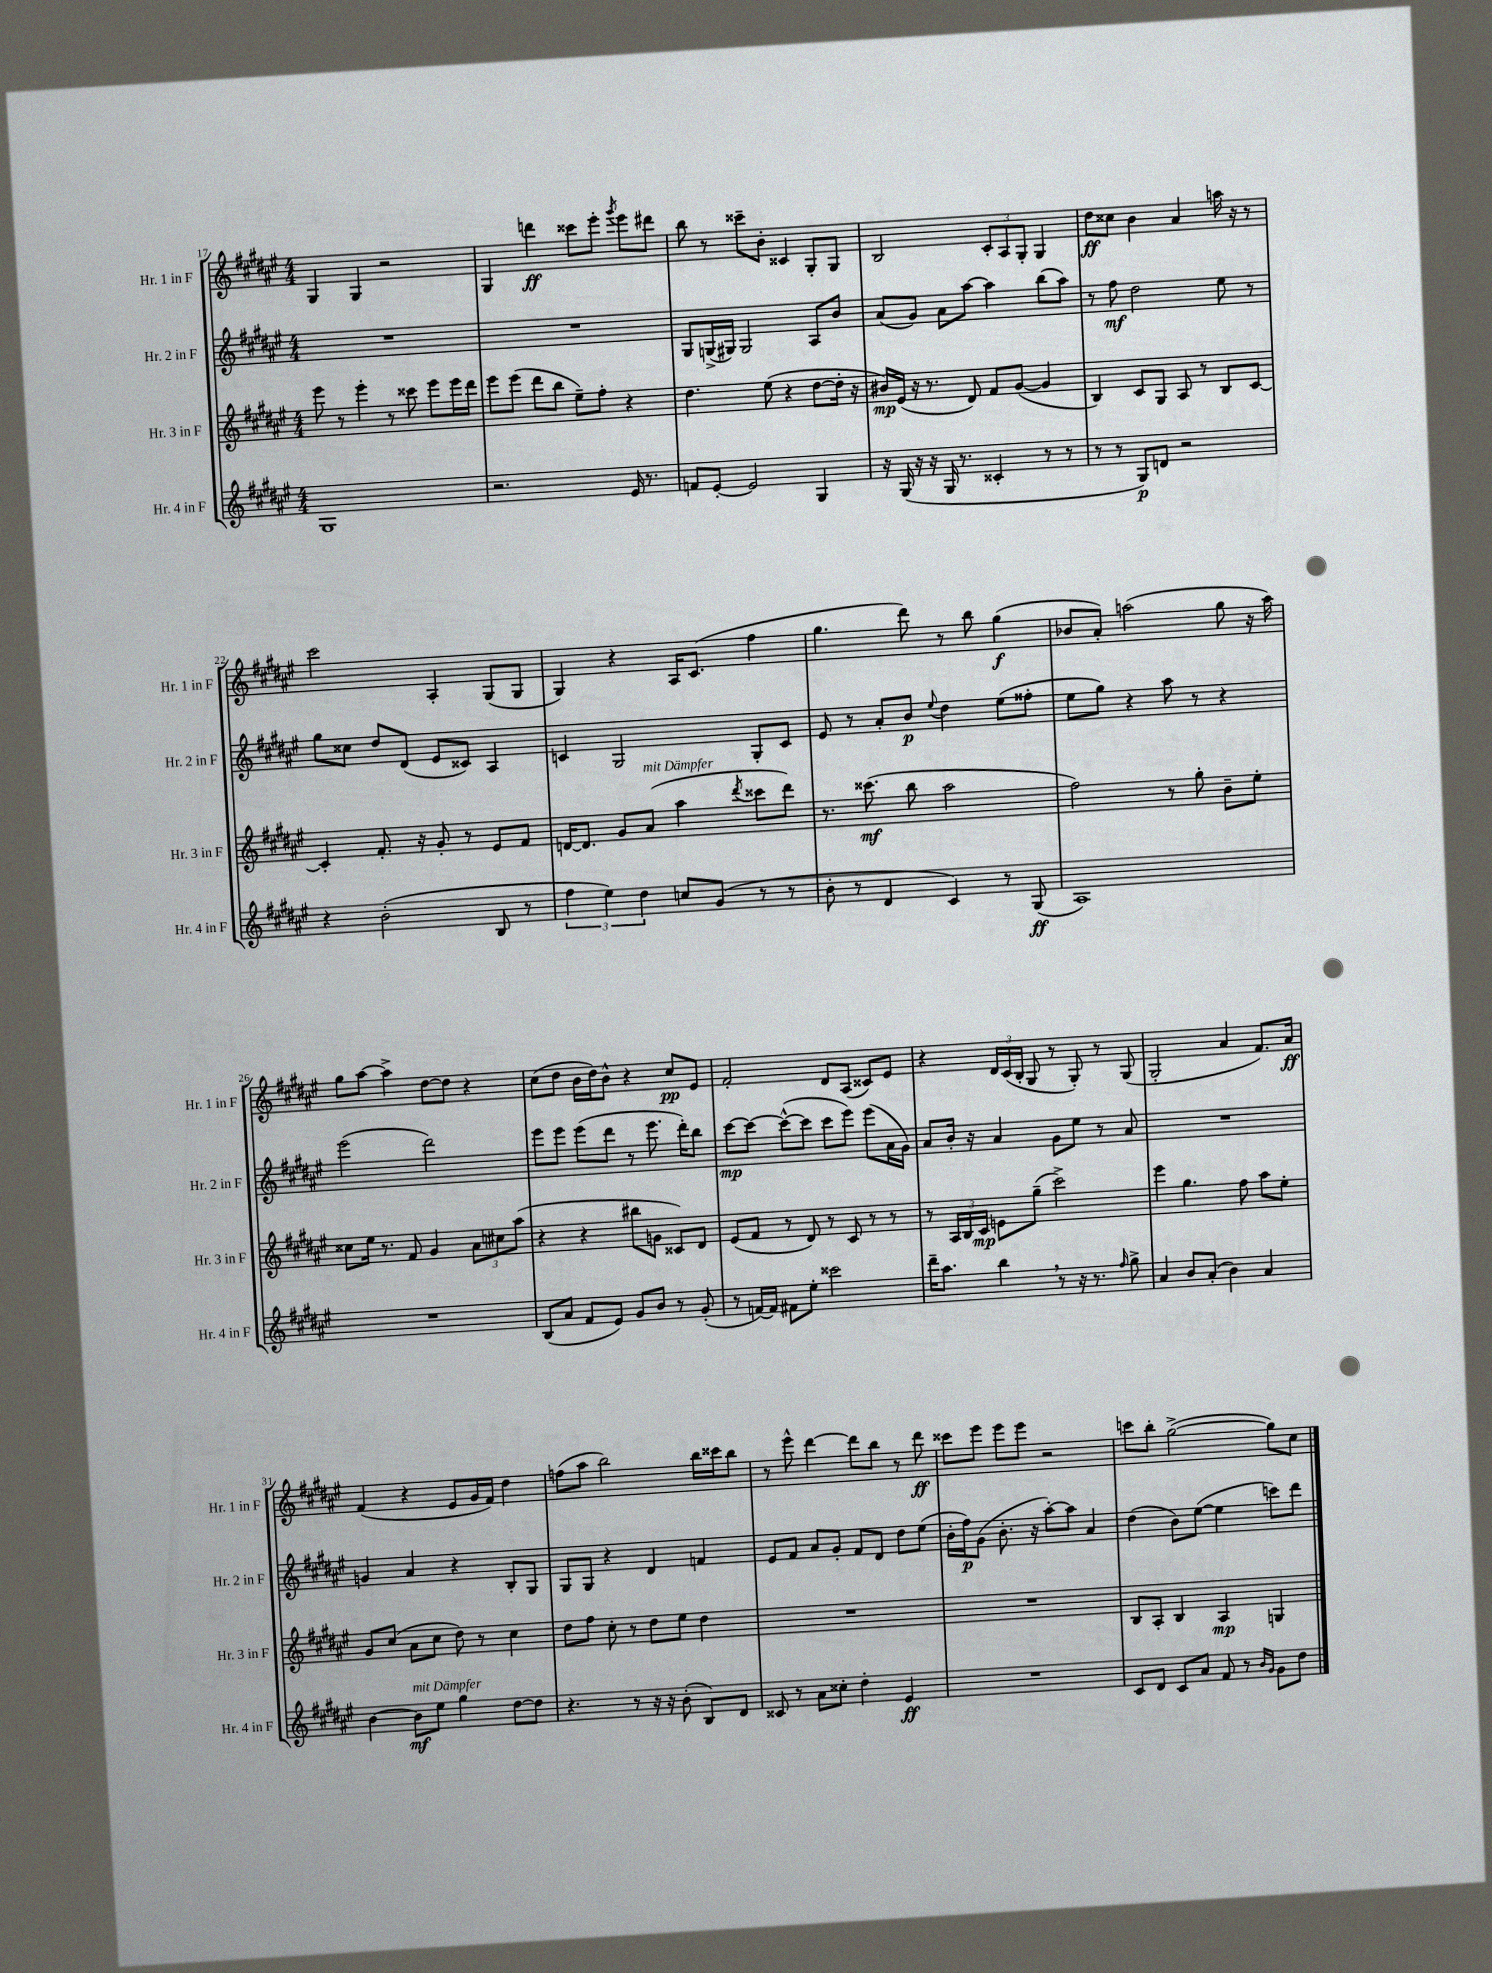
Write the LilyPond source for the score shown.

<<
\new StaffGroup <<
\new Staff = "s0" \with { instrumentName = "Hr. 1 in F" shortInstrumentName = "Hr. 1 in F" } {
    \clef treble \key fis \major \numericTimeSignature \time 4/4
    \autoBeamOff gis4 gis4 r2 |
    gis4 d'''4\ff cisis'''8[ eis'''8]-. \acciaccatura { gis'''8 } eis'''8[ dis'''8] |
    b''8 r8 cisis'''8[-- b'8]-. cisis'4 gis8[-. gis8] |
    b2 \tuplet 3/2 { cis'8[-. ais8 gis8]-. } gis4 |
    dis''8[\ff cisis''8] b'4 ais'4 a''16 r16 r8 |
    cis'''2 ais4-. gis8[( gis8] |
    gis4) r4 ais16[ cis'8.]( fis''4 |
    gis''4. dis'''8) r8 b''8 gis''4\f( |
    bes'8[ ais'8]-.) a''2( gis''8 r16 a''16) |
    gis''8[ ais''8]~ ais''4-> dis''8[~ dis''8] r4 |
    cis''8[( dis''8] b'16[ dis''16) b'8]-^ r4 cis''8[\pp eis'8] |
    fis'2-. dis'8[ ais8]( cisis'8[) eis'8] |
    r4 \tuplet 3/2 { dis'16[ cis'16( b16]-. } gis8 r8 gis8-.) r8 gis8( |
    gis2-. ais'4 fis'8.[) ais'16]\ff |
    fis'4( r4 eis'8[ gis'16 fis'16]) dis''4 |
    f''8[( ais''8] b''2) b''16[ cisis'''16 b''8] |
    r8 eis'''8-^ dis'''4~ dis'''8[ b''8] r8 dis'''8\ff |
    cisis'''8[ eis'''8] eis'''8[ eis'''8] r2 |
    c'''8[ b''8]-. gis''2~->( gis''8[) cis''8] \bar "|." |
}
\new Staff = "s1" \with { instrumentName = "Hr. 2 in F" shortInstrumentName = "Hr. 2 in F" } {
    \clef treble \key fis \major \numericTimeSignature \time 4/4
    \autoBeamOff R1 |
    R1 |
    gis8[ g16->( gis16]) gis2 ais8[ b'8] |
    ais'8[( gis'8]) ais'8[ ais''8]~ ais''4 b''8[( ais''8]) |
    r8 fis''8\mf dis''2 eis''8 r8 |
    gis''8[ cisis''8] dis''8[ dis'8]( eis'8[ cisis'8]) ais4 |
    c'4 gis2 gis8[-. c'8] |
    eis'8 r8 ais'8[-. b'8]\p \appoggiatura { eis''8 } dis''4 eis''8[( fisis''8]-. |
    eis''8[ gis''8]) r4 ais''8 r8 r4 |
    eis'''2( dis'''2) |
    eis'''8[ eis'''8] eis'''8[( dis'''8] r8 eis'''8. dis'''16[-.) b''8] |
    cis'''8[~\mp cis'''8]~ cis'''8[~-^( cis'''8] cis'''8[ eis'''8]) eis'''8[( ais'16 gis'16]) |
    ais'8[ b'16]-. r16 ais'4 gis'8[ eis''8] r8 ais'8 |
    R1 |
    g'4 ais'4 r4 b8[-. gis8] |
    gis8[ gis8] r4 dis'4 f'4 |
    eis'8[ fis'8] ais'8[ gis'8]-. fis'8[ dis'8] dis''8[ eis''8]( |
    b'16[-. fis''16\p) gis'8]( b'8.-. r16 ais''8[~-.) ais''8] ais'4 |
    dis''4( b'8[) eis''8]~( eis''4 c'''8[) dis'''8] \bar "|." |
}
\new Staff = "s2" \with { instrumentName = "Hr. 3 in F" shortInstrumentName = "Hr. 3 in F" } {
    \clef treble \key fis \major \numericTimeSignature \time 4/4
    \autoBeamOff eis'''8 r8 eis'''4-. r8 cisis'''8 eis'''8[ eis'''16 dis'''16] |
    eis'''8[ eis'''8]( dis'''8[ b''8] eis''8[--) fis''8]-. r4 |
    dis''4. eis''8( r4 dis''8[~ dis''16]-. r16 |
    bis'16[\mp) eis'16]( r16 r8. dis'8) fis'8[ gis'8]~( gis'4 |
    b4) cis'8[ gis8] ais8 r8 b8[ cis'8]~ |
    cis'4-. fis'8.-. r16 gis'8-. r8 eis'8[ fis'8] |
    d'16[~ d'8.] gis'8[ ais'8]^\markup { \italic "mit Dämpfer" }( ais''4 \acciaccatura { dis'''8 } cisis'''8[ dis'''8]) |
    r8. cisis'''8.\mf( b''8 ais''2 |
    fis''2) r8 gis''8-. b'8[-- eis''8]-. |
    cisis''8[ eis''16] r8. fis'8 gis'4 \tuplet 3/2 { ais'8[ cis''8 ais''8]( } |
    r4 r4 bis''8[ g'8] cisis'8[) dis'8] |
    eis'8[( fis'8] r8 dis'8) r8 cis'8 r8 r8 |
    r8 \tuplet 3/2 { ais16[ b16 cis'16]\mp } e'8[ gis''8]--( cis'''2->) |
    eis'''4 gis''4. fis''8 ais''8[ eis''8]-. |
    gis'8[ cis''8]( ais'8[ cis''8] dis''8) r8 cis''4 |
    dis''8[ fis''8] cis''8-. r8 dis''8[ eis''8] dis''4 |
    R1 |
    R1 |
    b8[ ais8]-. b4 ais4\mp g4 \bar "|." |
}
\new Staff = "s3" \with { instrumentName = "Hr. 4 in F" shortInstrumentName = "Hr. 4 in F" } {
    \clef treble \key fis \major \numericTimeSignature \time 4/4
    \autoBeamOff gis1 |
    r2. eis'16 r8. |
    f'8[ eis'8]~-. eis'2 gis4 |
    r16 gis16( r16 r16 gis16 r8. cisis'4-. r8 r8 |
    r8 r8 gis8[\p) d'8] r2 |
    r4 b'2-.( b8 r8 |
    \tuplet 3/2 { fis''4 eis''4) dis''4 } c''8[ gis'8]( r8 r8 |
    b'8-. r8 dis'4 cis'4) r8 gis8\ff( |
    ais1) |
    R1 |
    b8[( ais'8] fis'8[ eis'8]) gis'8[ b'8] r8 gis'8-.( |
    r8 f'16[~) f'16] fis'8[ eis''8]-. cisis'''2 |
    dis'''16[-- ais''8.] b''4 \breathe r8 r16 r8. \grace { fis''16 } gis''8-> |
    ais'4 b'8[ ais'8]-.( b'4) ais'4 |
    b'4~ b'8[\mf^\markup { \italic "mit Dämpfer" } eis''8] gis''4 dis''8[~ dis''8] |
    r4. r8 r16 r16 b'8-.( b8[) dis'8] |
    cisis'8 r8 ais'8[ cisis''8]-. dis''4-. eis'4\ff |
    R1 |
    cis'8[ dis'8] cis'8[ ais'8] fis'8 r8 \grace { b'16[ gis'16] } gis'8[ dis''8] \bar "|." |
}
>>
>>
\layout { \context { \Score currentBarNumber = #17 } }
